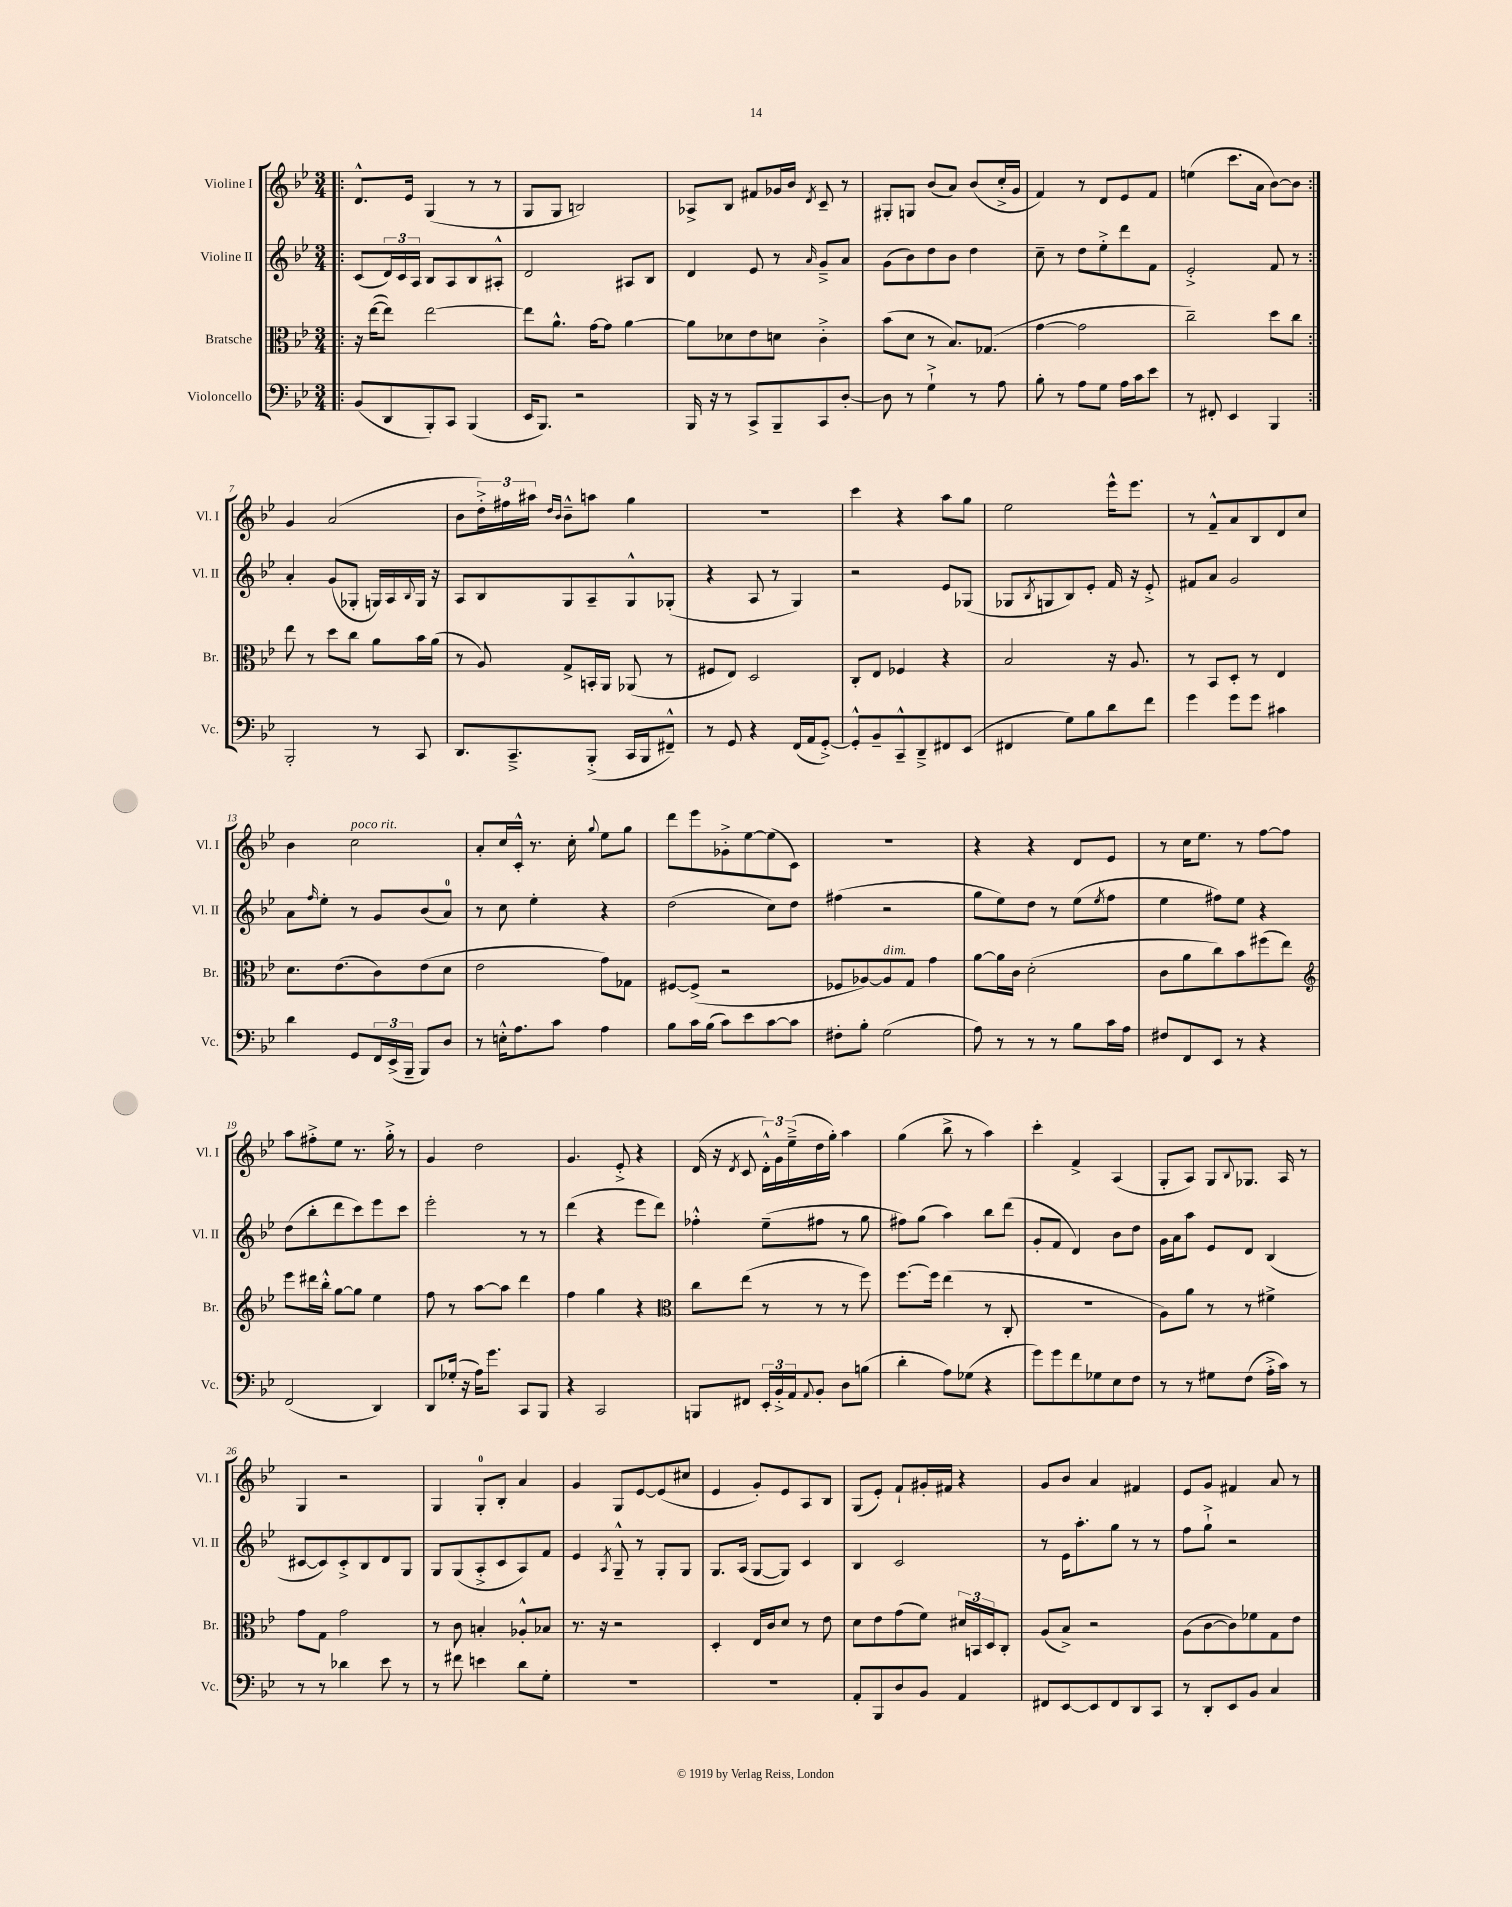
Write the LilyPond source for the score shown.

<<
\new StaffGroup <<
\new Staff = "s0" \with { instrumentName = "Violine I" shortInstrumentName = "Vl. I" } {
    \clef treble \key bes \major \numericTimeSignature \time 3/4
    \repeat volta 2 { \bar ".|:" d'8.-^ ees'16 g4( r8 r8 |
    g8 g8 b2) |
    aes8-> bes8 fis'8 ges'16 bes'16 \acciaccatura { d'8 } c'8-- r8 |
    gis8-. g8 bes'8( a'8) bes'8( c''16-.-> g'16 |
    f'4) r8 d'8 ees'8 f'8 |
    e''4( c'''8. a'16 bes'8~) bes'8 | }
    g'4 a'2( |
    bes'8 \tuplet 3/2 { d''16-.->) fis''16 ais''16 } \grace { d''16 bes'16 } bes'8---^ a''8 g''4 |
    R2. |
    c'''4 r4 a''8 g''8 |
    ees''2 ees'''16-^ ees'''8. |
    r8 f'8---^ a'8 bes8 d'8 c''8 |
    bes'4 c''2^\markup { \italic "poco rit." } |
    a'8-. c''16 c'16-.-^ r8. c''16-. \appoggiatura { g''8 } ees''8 g''8 |
    d'''8 ees'''8 ges'8-.-> ees''8~ ees''8( c'8) |
    R2. |
    r4 r4 d'8 ees'8 |
    r8 c''16 ees''8. r8 f''8~ f''8 |
    a''8 fis''8-.-> ees''8 r8. g''16-.-> r8 |
    g'4 d''2 |
    g'4. ees'8-.-> r4 |
    d'16( r16 \acciaccatura { d'8 } c'8 \tuplet 3/2 { d'16-.-^) g'16 ees''16--->( } d''16 g''16-.) a''4 |
    g''4( bes''8-> r8 a''4) |
    c'''4-. f'4-> a4( |
    g8-. a8) g8 \appoggiatura { bes8 } ges8. a16 r8 |
    g4 r2 |
    g4 g8-0-. bes8-. a'4 |
    g'4 g8 ees'8~ ees'8( cis''8 |
    ees'4 g'8-.) ees'8 a8 bes8 |
    g8( ees'8-.) f'8-! gis'16-. fis'16 r4 |
    g'8 bes'8 a'4 fis'4 |
    ees'8 g'8 fis'4 a'8 r8 \bar "|." |
}
\new Staff = "s1" \with { instrumentName = "Violine II" shortInstrumentName = "Vl. II" } {
    \clef treble \key bes \major \numericTimeSignature \time 3/4
    \repeat volta 2 { \bar ".|:" c'8( \tuplet 3/2 { d'16) c'16 a16 } bes8 a8 bes8 ais8-.-^ |
    d'2 ais8 bes8 |
    d'4 ees'8 r8 \grace { a'16 } g'8---> a'8 |
    g'8( bes'8) d''8 bes'8 d''4 |
    c''8-- r8 d''8 ees''8-.-> d'''8 f'8 |
    ees'2-.-> f'8 r8 | }
    a'4-. g'8( ges8-. g16) a16 \appoggiatura { bes8 } g16 r16 |
    a8 bes8 g8 a8-- g8-^ ges8-.( |
    r4 a8 r8 g4) |
    r2 ees'8 ges8( |
    ges8 \acciaccatura { bes8 } g8 bes8) ees'8-. f'16 r16 ees'8-.-> |
    fis'8 a'8 g'2 |
    a'8 \grace { f''16 } ees''8-. r8 g'8 bes'8( a'8-0) |
    r8 c''8 ees''4-. r4 |
    d''2( c''8) d''8 |
    fis''4( r2 |
    g''8 ees''8) d''8 r8 ees''8( \acciaccatura { ees''8 } f''8 |
    ees''4 fis''8) ees''8 r4 |
    d''8( bes''8-. d'''8 c'''8) ees'''8 c'''8 |
    ees'''2-. r8 r8 |
    d'''4( r4 ees'''8 d'''8) |
    fes''4-.-^ ees''8--( fis''8 r8 g''8 |
    fis''8) g''8( a''4) bes''8 d'''8( |
    g'8-. f'8 d'4) bes'8 d''8 |
    g'16 a'16 a''8 ees'8 d'8 bes4( |
    cis'8~ cis'8) cis'8-.-> bes8 d'8 g8 |
    g8 g8( a8-.-> c'8 a8) f'8 |
    ees'4 \acciaccatura { a8 } g8---^ r8 g8-. g8 |
    g8. a16( g8~ g8) c'4 |
    bes4 c'2 |
    r8 ees'16 a''8.-. g''8 r8 r8 |
    f''8 g''8-!-> r2 \bar "|." |
}
\new Staff = "s2" \with { instrumentName = "Bratsche" shortInstrumentName = "Br." } {
    \clef alto \key bes \major \numericTimeSignature \time 3/4
    \repeat volta 2 { \bar ".|:" r16 ees''16~( ees''8) ees''2~ |
    ees''8 a'8.-^ g'16~ g'8 a'4~ |
    a'8 des'8 ees'8 d'8 c'4-.-> |
    bes'8( d'8 r8 bes8.) ges8.( |
    g'4~ g'2 |
    c''2--) d''8 c''8 | }
    ees''8 r8 d''8 c''8 a'8 bes'16 a'16( |
    r8 a8) g8-> b,16-. a,16 aes,8( r8 |
    fis8 ees8) d2 |
    c8-. ees8 fes4 r4 |
    bes2 r16 a8. |
    r8 bes,8 d8-. r8 ees4 |
    d'8. ees'8.( c'8) ees'8( d'8 |
    ees'2 g'8) ges8 |
    fis8~ fis8->( r2 |
    fes8 aes8~) aes8^\markup { \italic "dim." } g8 g'4 |
    a'8~ a'16 c'16 d'2-.( |
    c'8 a'8 c''8) bes'8 fis''8( ees''8) |
    \clef treble ees'''8 dis'''16 bes''16-.-^ g''8~ g''8 ees''4 |
    f''8 r8 a''8~ a''8 d'''4 |
    f''4 g''4 r4 |
    \clef alto c''8 ees''8( r8 r8 r8 f''8) |
    f''8.~ f''16 ees''4( r8 c8-. |
    R2. |
    a8) a'8 r8 r8 fis'4-> |
    g'8 g8 g'2 |
    r8 c'8 b4-. aes8-.-^ bes8 |
    r8. r16 r2 |
    d4-. ees16 c'16 d'8 r8 ees'8 |
    d'8 ees'8 g'8( f'8) \tuplet 3/2 { dis'16 b,16 d16 } c8-. |
    a8( bes8->) r2 |
    a8( c'8~ c'8) fes'8 g8 ees'8 \bar "|." |
}
\new Staff = "s3" \with { instrumentName = "Violoncello" shortInstrumentName = "Vc." } {
    \clef bass \key bes \major \numericTimeSignature \time 3/4
    \repeat volta 2 { \bar ".|:" bes,8( d,8 bes,,8-.) c,8 bes,,4( |
    ees,16 bes,,8.) r2 |
    bes,,16 r16 r8 c,8-> bes,,8-- c,8 d8~-. |
    d8 r8 g4-!-> r8 a8 |
    bes8-. r8 a8 g8 a16 c'16 ees'8 |
    r8 fis,8-. ees,4 bes,,4 | }
    bes,,2-. r8 c,8 |
    d,8. c,8.---> bes,,8-.->( c,16 bes,,16 fis,8---^) |
    r8 g,8 r4 f,16( a,16 g,8~-.->) |
    g,8-.-^ bes,8-- c,8---^ d,8---> fis,8 ees,8( |
    fis,4 g8) bes8 d'8 f'8 |
    g'4 g'8 g'8 cis'4 |
    d'4 g,8 \tuplet 3/2 { f,16 ees,16->( bes,,16-- } bes,,8) d8 |
    r8 e16-.-^ a8. c'8 a4 |
    bes8 c'16 bes16( c'8) ees'8 c'8~ c'8 |
    fis8-. bes8-. g2( |
    a8) r8 r8 r8 bes8 c'16 a16 |
    fis8 f,8 ees,8 r8 r4 |
    f,2( d,4) |
    d,8 ges16-.( r16 a16) g'8. c,8 bes,,8 |
    r4 c,2 |
    b,,8 fis,8 \tuplet 3/2 { ees,16-. bes,16-.-> a,16 } \appoggiatura { a,8 } bes,8-. d8 b8( |
    d'4-. a8) ges8( r4 |
    g'8) g'8 f'8 ges8 ees8 f8 |
    r8 r8 gis8 f8( a16-.-> c'16) r8 |
    r8 r8 des'4 ees'8 r8 |
    r8 fis'8 e'4 d'8 g8-. |
    R2. |
    R2. |
    a,8-. bes,,8 d8 bes,8 a,4 |
    fis,8 ees,8~ ees,8 fis,8 d,8 c,8 |
    r8 d,8-. ees,8 bes,8 c4 \bar "|." |
}
>>
>>
